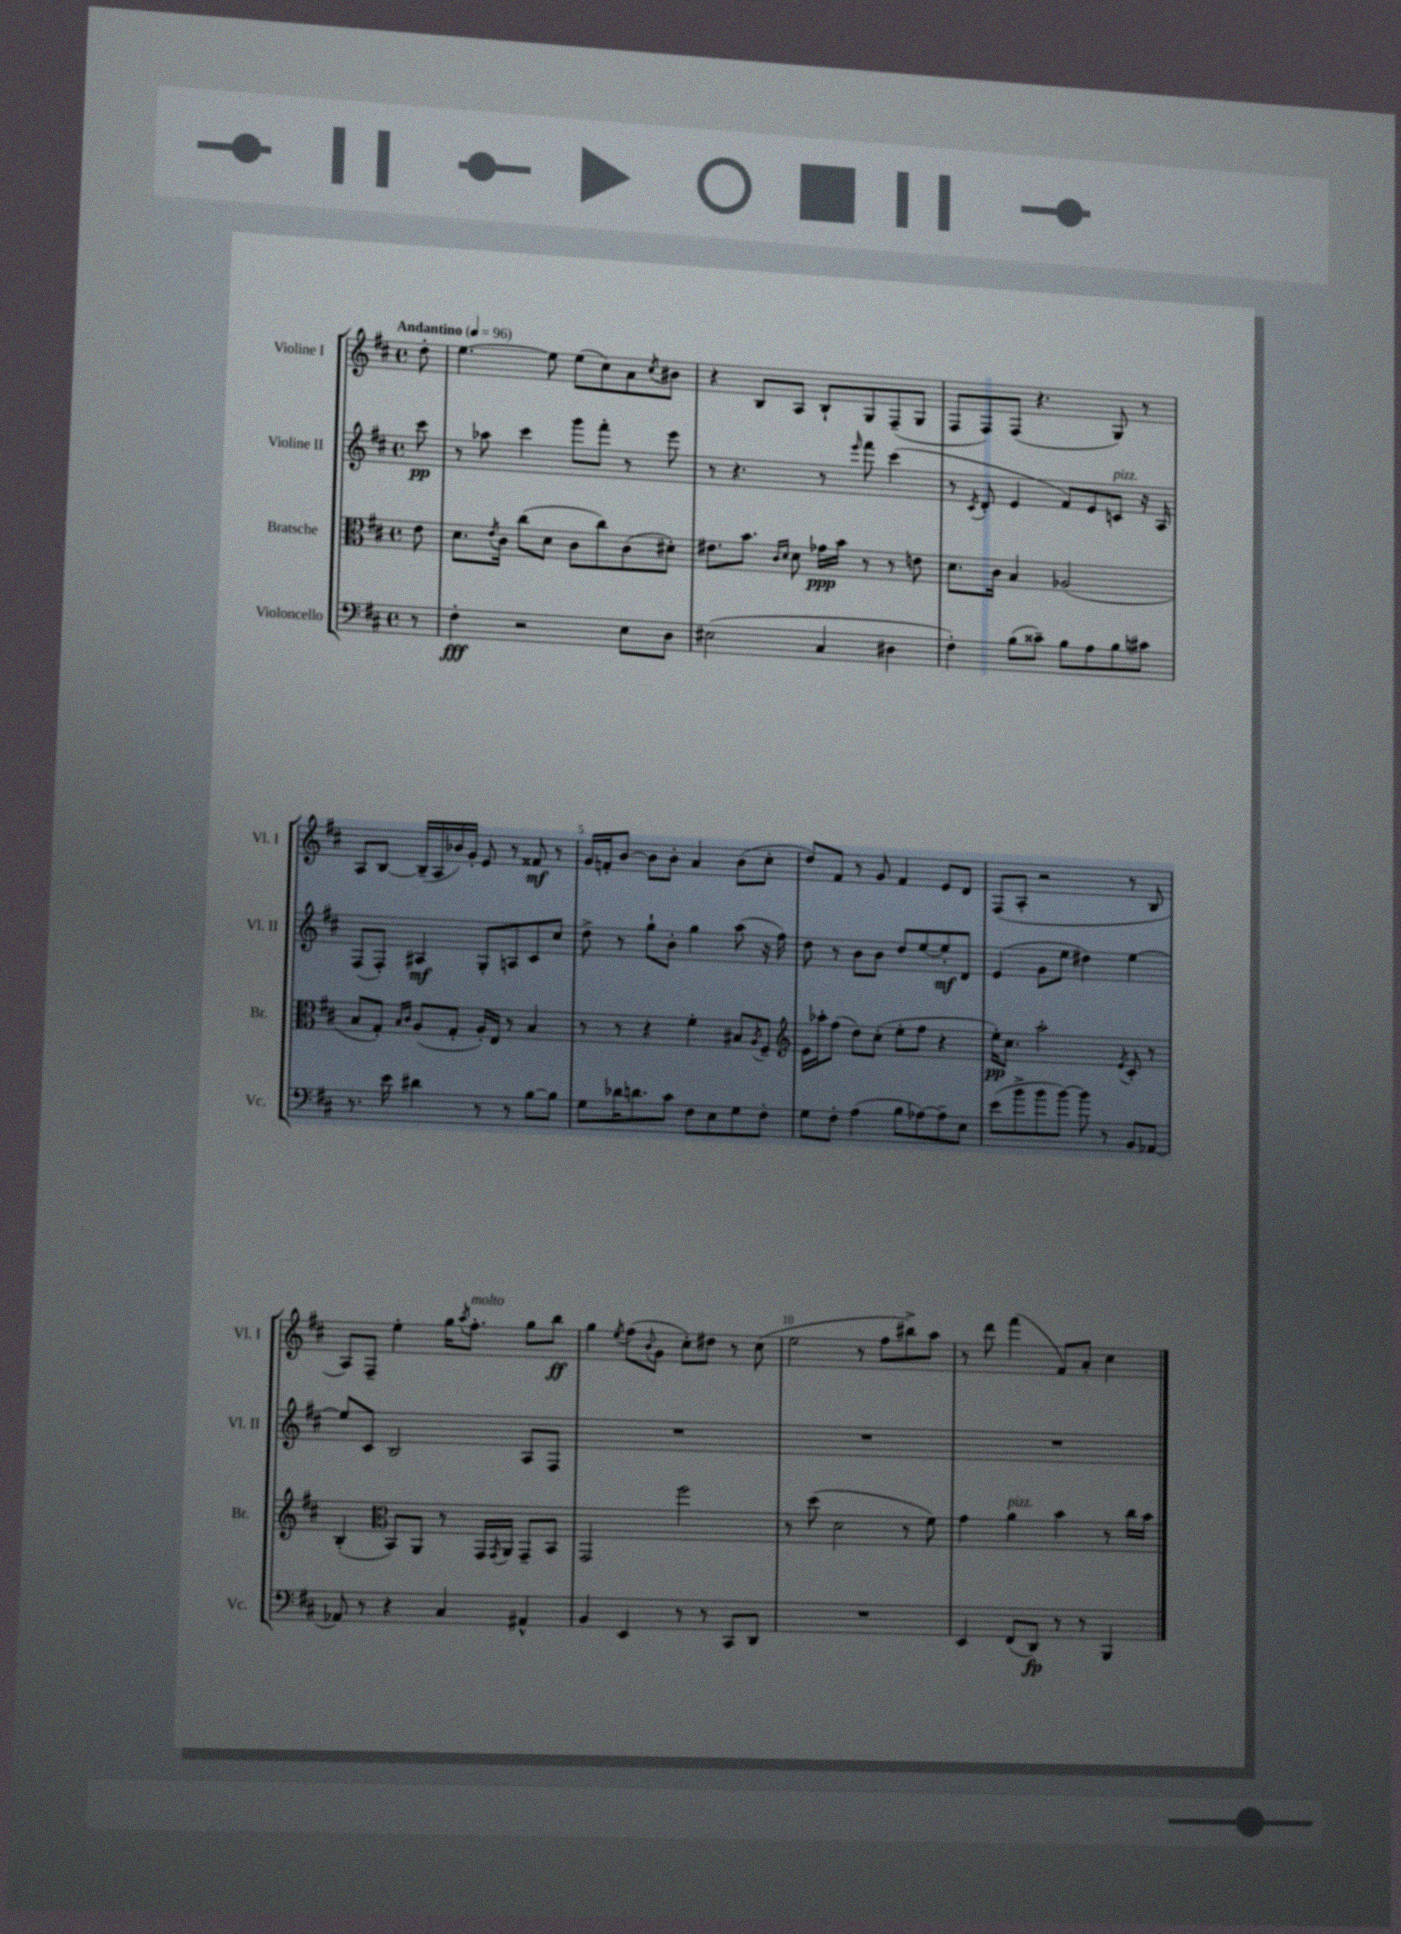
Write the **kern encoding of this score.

**kern	**kern	**kern	**kern
*staff4	*staff3	*staff2	*staff1
*clefF4	*clefC3	*clefG2	*clefG2
*k[f#c#]	*k[f#c#]	*k[f#c#]	*k[f#c#]
*M4/4	*M4/4	*M4/4	*M4/4
*met(c)	*met(c)	*met(c)	*met(c)
*MM96	*MM96	*MM96	*MM96
8r	8e\	8ccc#\	8dd'\
=	=	=	=
4F#'\	8.d\L	8r	[4.ee\
.	.	8aa-\	.
.	8qe/	.	.
.	16c#\Jk	.	.
2r	(8cc#\L	4ccc#\	.
.	8d\J	.	8ee\]
.	8c#\L	8ggg\L	(8ee\L
.	8cc#\)	8fff#'\J	8cc#\)
8E\L	(8c#\	8r	8a\
.	.	.	8qcc#/
8D\J	8d#'\J)	8eee\	8b#\J
=	=	=	=
(2E#\	8.e#\L	8r	4r
.	.	4.r	.
.	8.b\J	.	.
.	.	.	8B/L
.	16qqc#/LL	.	.
.	16qqd/JJ	.	.
.	8d\	.	8A/J
4C#/	16g-\LL	8r	8B`/L
.	16b\JJ	.	.
.	.	16qqeee/	.
.	8r	8fff#\	8G/
4D#\	8r	(4ccc#\	(8F#~/
.	8e\	.	8G/J
=	=	=	=
4F#'\)	8.d\L	8r	8F#/L
.	.	8qc#/	.
.	.	8d'/	8F#/)
.	16c#\Jk	.	.
(8B\L	4B/	4e/	(8F#/J
8c##~\J)	.	.	4.r
8B\L	(2A-/	8f#/L)	.
8A\	.	8e/	.
8B\	.	8c/J	8G/)
8c#\J	.	16r	8r
.	.	16A/	.
=	=	=	=
8.r	8B/L	(8F#/L	8A/L
.	8G'/J)	8F#'/J)	[8B/J
16e\	.	.	.
.	16qqB/LL	.	.
.	16qqc#/JJ	.	.
4d#\	(8A/L	4A#/	(16B~/]LL
.	.	.	16A/
.	8G'/J	.	16b-/)
.	.	.	16g'/JJ
8r	16A'/LL)	8G'/L	8e/
.	16E/JJ	.	.
8r	8r	8A/	8r
[8B\L	4B/	8c#/	8f##/
8B\]J	.	8cc#/J	8r
=	=	=	=
8G\L	8r	8dd^\	16g/LL
.	.	.	16f'/J
16d-\K	8r	8r	[8b/J
8.d\	.	.	.
.	4r	8gg`\L	8b\]L
8c#\J	.	8b'\J	8b'\J
8F#\L	4f#'\	4gg\	4a/
8E\	.	.	.
8G\	8B#/L	(8aa\	(8b\L
.	8qA/	.	.
8F#'\J	8F#~/J	16r	8cc#'\J
.	.	16ff#\)	.
=	=	=	=
*	*clefG2	*	*
8G\L	16e\LL	8dd\	8dd/L)
.	16aa-'\J	.	.
8F#'\J	(8ff#\J	8r	8f#/J
(4A\	8dd\L)	8b\L	8r
.	(8cc#'\J	8b\J	8g/
8B\L	8ee'\L	8dd/L	4f#/
[8A-\)	8ff#\J	[8ee/	.
8A-~\]	4r	8ee'/]	8e/L
8E\J	.	8d/J	8d/J
=	=	=	=
(8e\L	16ee'\LK)	(4e/	(8F#/L
.	8.cc#\J	.	.
8b^\	.	.	8A'/J
8b\	2aa'\	8g\L	2r
[8b\J)	.	8ee\J	.
8b\]	.	4dd#\)	.
8r	.	.	.
.	8qe/	.	.
8BB/L	8c#'/	[4ee\	8r
[8AA-/J	8r	.	8B/
=	=	=	=
8AA-/]	(4B'/	8ee/]L	8A/L)
8r	.	8c#/J	8F#~/J
*	*clefC3	*	*
4r	8BB/L)	2B/	4ee'\
.	8AA/J	.	.
4C#/	8r	.	16gg\LK
.	.	.	8qaa/
.	.	.	8.ff#'\J
.	16GG/LL	.	.
.	8qGG/	.	.
.	16AA/JJ	.	.
4AA#^^/	8GG~/L	8A/L	8gg\L
.	8BB/J	8F#/J	8bb\J
=	=	=	=
4BB/	2GG/	1r	4gg\
.	.	.	8qee/
4EE/	.	.	(8ff#\L
.	.	.	8qqb/
.	.	.	8g\J
8r	2ff#\	.	8cc#'\L)
8r	.	.	8dd#\J
8CC#/L	.	.	8r
8DD/J	.	.	(8cc#\
=	=	=	=
1r	8r	1r	2ee\
.	(8dd\	.	.
.	2d\	.	.
.	.	.	8r
.	.	.	8ff#\L
.	8r	.	8bb#^\)
.	8f#\)	.	8aa\J
=	=	=	=
4EE/	4g\	1r	8r
.	.	.	8ddd\
(8FF#/L	4a\	.	(4fff#\
8DD/J)	.	.	.
8r	4b\	.	8f#/L)
8r	.	.	8a'/J
4BBB/	8r	.	4cc#\
.	16cc#\LL	.	.
.	16b\JJ	.	.
==	==	==	==
*-	*-	*-	*-
